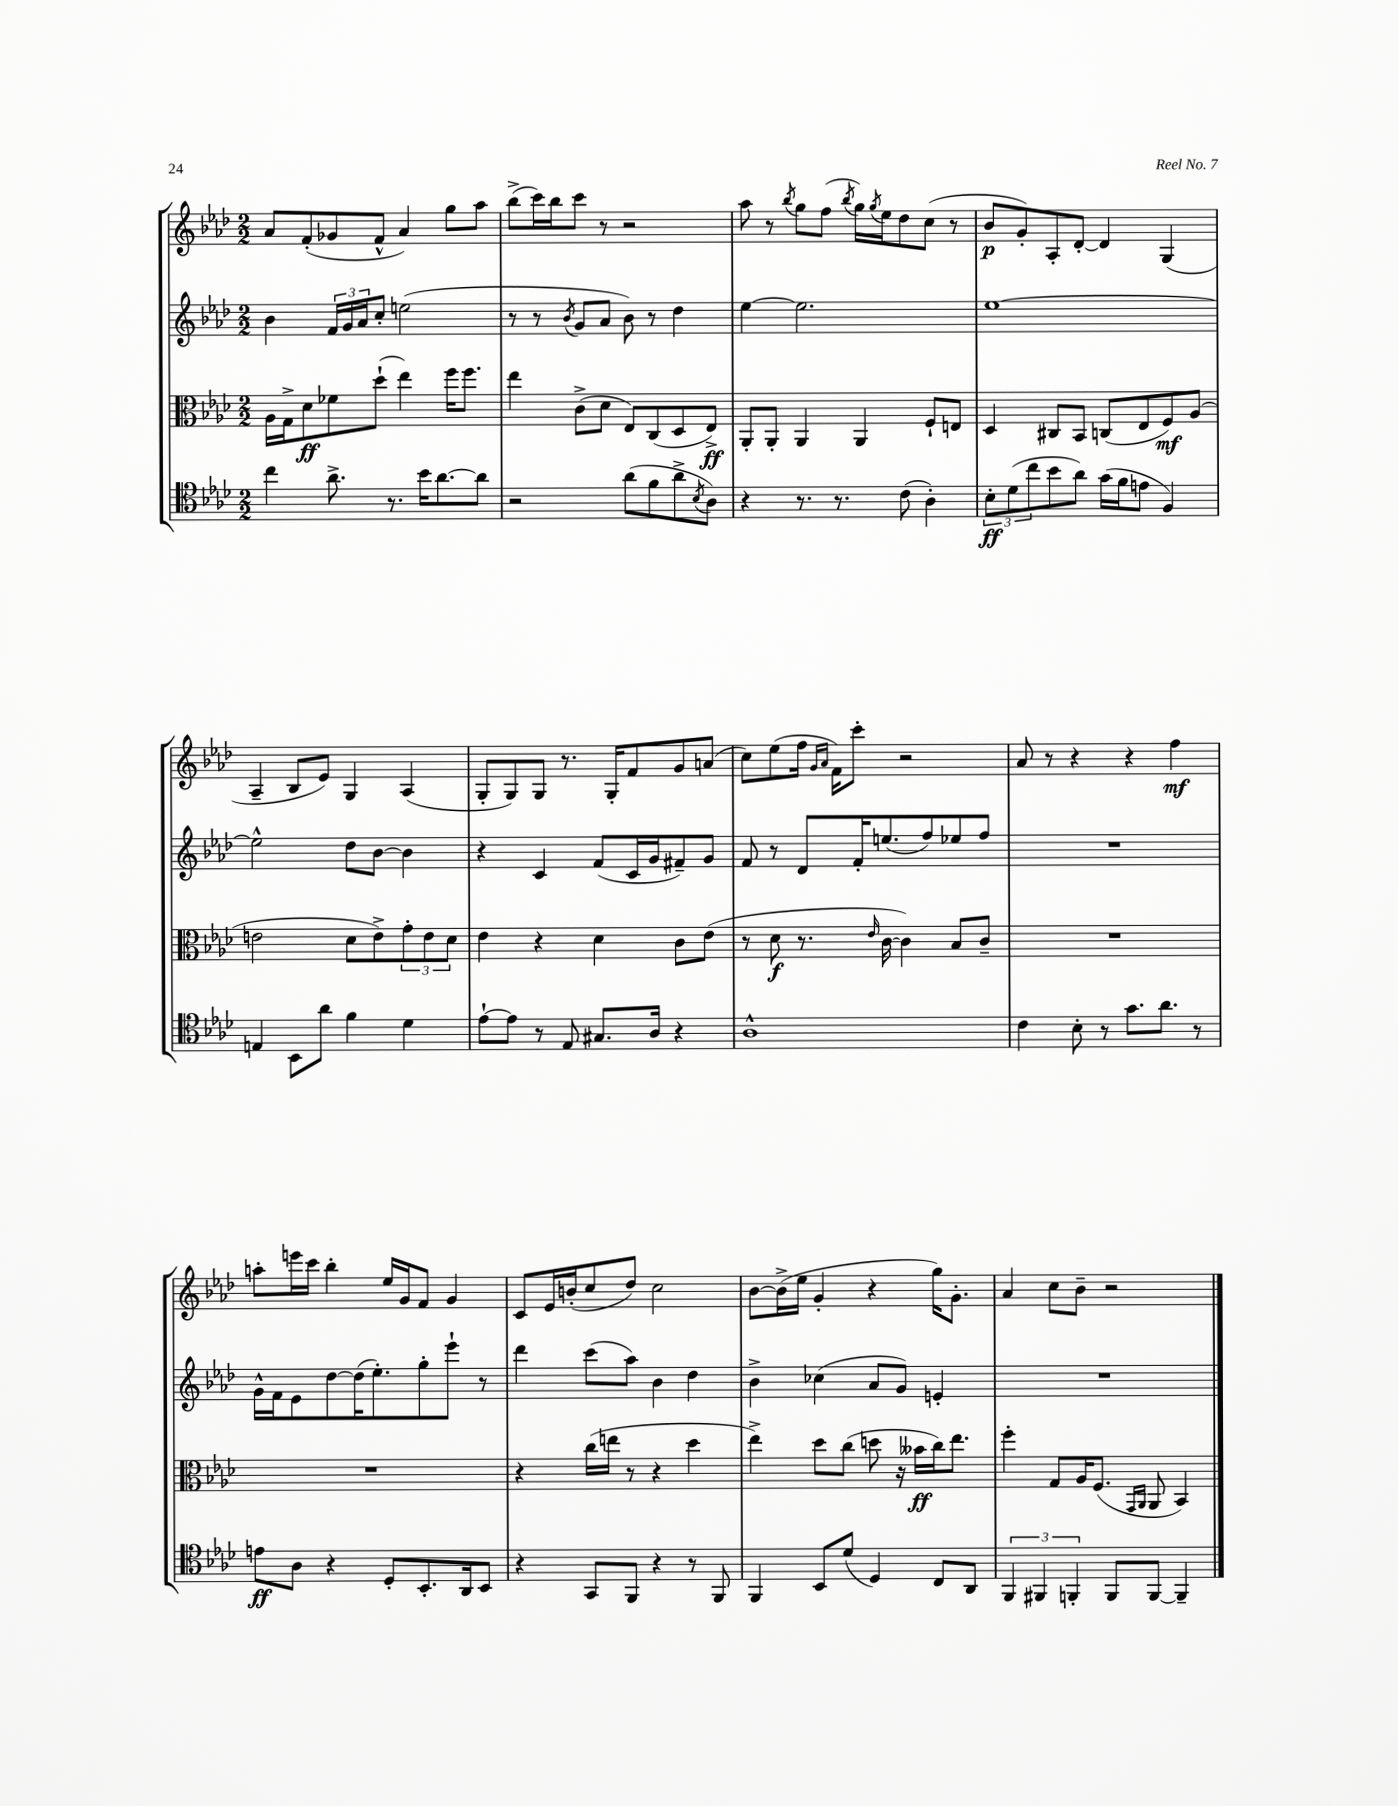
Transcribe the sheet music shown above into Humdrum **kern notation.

**kern	**kern	**kern	**kern
*staff4	*staff3	*staff2	*staff1
*clefC4	*clefC3	*clefG2	*clefG2
*k[b-e-a-d-]	*k[b-e-a-d-]	*k[b-e-a-d-]	*k[b-e-a-d-]
*M2/2	*M2/2	*M2/2	*M2/2
4cc	16A-	4b-	8a-
.	16G^	.	.
.	8d-	.	(8f'
8.a-^	8f-	24f	8g-
.	.	24g	.
.	.	24a-	.
.	(8dd-`	8cc'	8f^^
8.r	.	.	.
.	4ee-)	(2ee	4a-)
16b-	.	.	.
[8.a-	.	.	.
.	16ff	.	8gg
.	8.ff	.	.
8a-]	.	.	8aa-
=	=	=	=
2r	4ee-	8r	(8bb-^
.	.	8r	16ccc)
.	.	.	16bb-
.	.	8qb-	.
.	(8c^	8g	8ccc
.	8d-	8a-	8r
(8a-	8E-)	8b-)	2r
8f	(8C	8r	.
8a-^	8D-	4dd-	.
8qB-	.	.	.
8A-)	8E-^)	.	.
=	=	=	=
4r	8AA-'	[4ee-	8aa-
.	8AA-'	.	8r
.	.	.	8qbb-
8.r	4AA-	2.ee-]	8gg
.	.	.	(8ff
8.r	.	.	.
.	.	.	8qbb-
.	4AA-	.	16gg)
.	.	.	8qgg
.	.	.	16ee-
(8c	.	.	8dd-
4A-')	8F`	.	(8cc
.	8E	.	8r
=	=	=	=
12B-'	4D-	[1ee-	8b-
(12d-	.	.	.
.	.	.	8g')
12cc	.	.	.
8b-	8C#	.	8A-'
8a-)	8BB-	.	[8d-'
(16g	(8C	.	4d-]
16f	.	.	.
8e	8E-	.	.
4F)	8F)	.	(4G
.	(8A-	.	.
=	=	=	=
4E	2e	2ee-^^]	4A-~
8BB-	.	.	8B-
8a-	.	.	8e-)
4f	8d-	8dd-	4G
.	8e^)	[8b-	.
4d-	12g'	4b-]	(4A-
.	12e	.	.
.	12d-	.	.
=	=	=	=
[8e-`	4e-	4r	8G'
8e-]	.	.	8G)
8r	4r	4c	8G
8E-	.	.	8.r
8.G#	4d-	(8f	.
.	.	.	16G'
.	.	16c	8f
16A-	.	16g	.
4r	8c	8f#~)	8g
.	(8e-	8g	(8a
=	=	=	=
1A-^^	8r	8f	8cc)
.	8d-	8r	(8ee-
.	8.r	8d-	16ff
.	.	.	16qqg
.	.	.	16qqa-
.	.	.	16f)
.	.	16f'	8ccc'
.	16qqe-	.	.
.	[16c	(8.ee	.
.	4c])	.	2r
.	.	8ff)	.
.	8B-	8ee-	.
.	8c~	8ff	.
=	=	=	=
4c	1r	1r	8a-
.	.	.	8r
8B-'	.	.	4r
8r	.	.	.
8.g	.	.	4r
8.a-	.	.	.
.	.	.	4ff
8r	.	.	.
=	=	=	=
8e	1r	16g^^	8aa'
.	.	16f	.
8A-	.	8e-	16eee
.	.	.	16ccc
4r	.	[8dd-	4bb-'
.	.	(16dd-]	.
.	.	8.ee-')	.
8D-'	.	.	16ee-
.	.	.	16g
8.BB-'	.	8gg'	8f
.	.	8eee-`	4g
16AA-	.	.	.
8BB-	.	8r	.
=	=	=	=
4r	4r	4ddd-	8c
.	.	.	16e-
.	.	.	(16b'
8GG	(16cc	(8ccc	8cc
.	16ee	.	.
8FF	8r	8aa-)	8dd-)
4r	4r	4b-	2cc
8r	4dd-	4dd-	.
8FF	.	.	.
=	=	=	=
4FF	4ee-^)	4b-^	[8b-
.	.	.	(16b-^]
.	.	.	16ee-
8BB-	8dd-	(4cc-	4g'
(8d-	(8cc	.	.
4D-)	8dd	8a-	4r
.	16r	8g)	.
.	16b--	.	.
8C	16cc)	4e'	16gg)
.	8.ee-	.	8.g'
8AA-	.	.	.
=	=	=	=
6FF	4ff'	1r	4a-
6FF#	.	.	.
.	8G	.	8cc
6FF'	.	.	.
.	16A-	.	8b-~
.	(8.F	.	.
8FF	.	.	2r
.	16qqGG	.	.
.	16qqAA-	.	.
[8FF	8AA-	.	.
4FF~]	4BB-)	.	.
==	==	==	==
*-	*-	*-	*-
